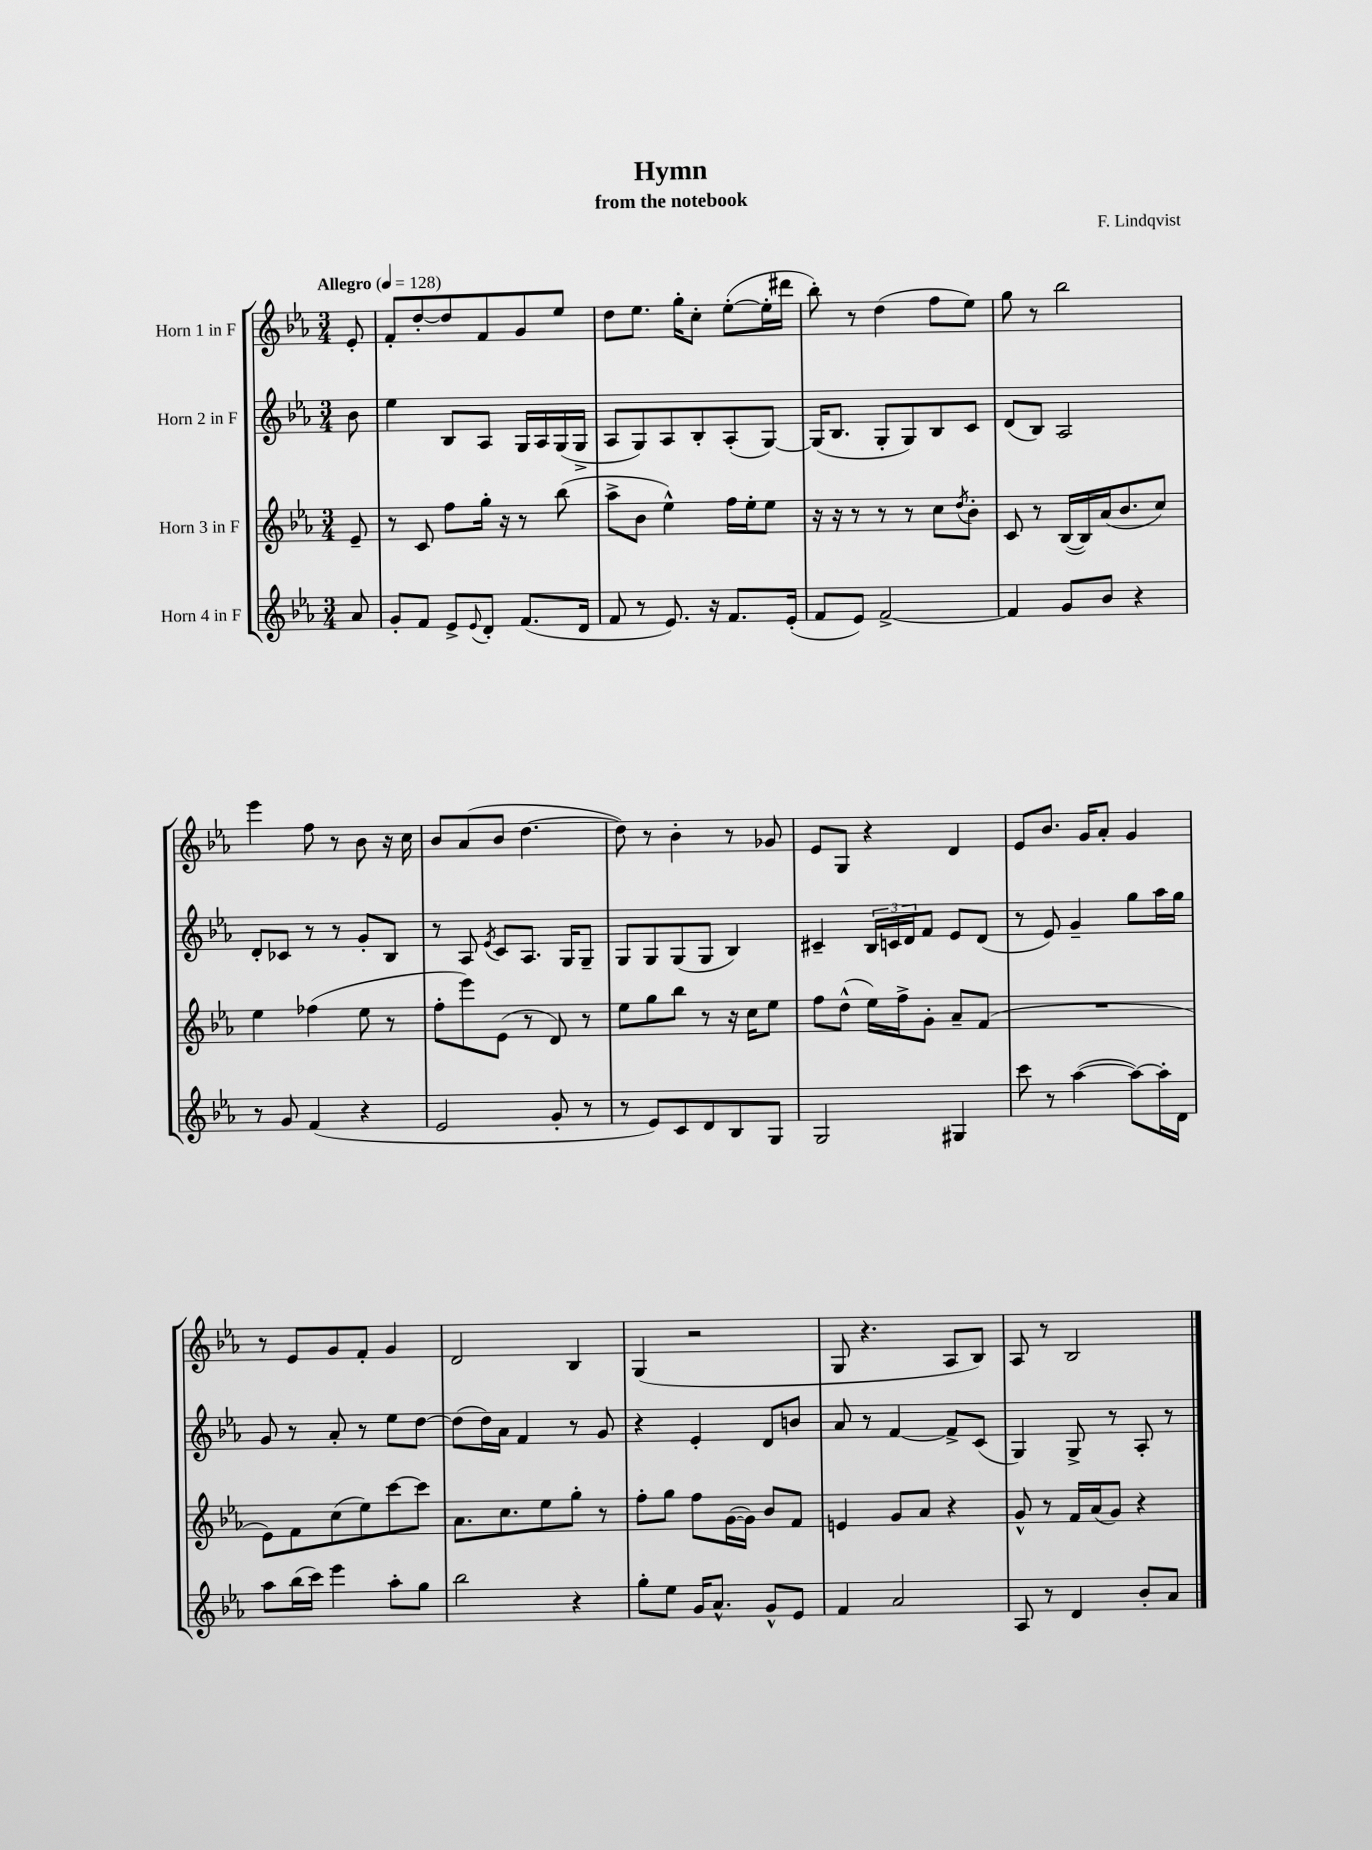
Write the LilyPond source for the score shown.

\header { title = "Hymn" composer = "F. Lindqvist" subtitle = "from the notebook" }
<<
\new StaffGroup <<
\new Staff = "s0" \with { instrumentName = "Horn 1 in F" } {
    \clef treble \key ees \major \numericTimeSignature \time 3/4 \partial 8 \tempo "Allegro" 4 = 128
    ees'8-. |
    f'8-. d''8~-. d''8 f'8 g'8 ees''8 |
    d''8 ees''8. g''16-. c''8-. ees''8~-.( ees''16-. dis'''16 |
    bes''8-.) r8 d''4( f''8 ees''8) |
    g''8 r8 bes''2 |
    ees'''4 f''8 r8 bes'8 r16 c''16 |
    bes'8 aes'8( bes'8 d''4.~ |
    d''8) r8 bes'4-. r8 ges'8 |
    ees'8 g8 r4 d'4 |
    ees'8 bes'8. g'16 aes'8-. g'4 |
    r8 ees'8 g'8 f'8-. g'4 |
    d'2 bes4 |
    g4( r2 |
    g8 r4. aes8 bes8) |
    aes8 r8 bes2 \bar "|." |
}
\new Staff = "s1" \with { instrumentName = "Horn 2 in F" } {
    \clef treble \key ees \major \numericTimeSignature \time 3/4 \partial 8
    bes'8 |
    ees''4 bes8 aes8 g16 aes16 g16( g16-> |
    aes8 g8) aes8 bes8-. aes8-.( g8~) |
    g16( bes8. g8-. g8) bes8 c'8 |
    d'8( bes8) aes2 |
    d'8-. ces'8 r8 r8 g'8-. bes8 |
    r8 aes8 \acciaccatura { ees'8 } c'8 aes8. g16 g8-- |
    g8 g8 g8( g8 bes4) |
    cis'4-- \tuplet 3/2 { bes16 c'16 d'16 } f'8 ees'8 d'8( |
    r8 ees'8) g'4-- g''8 aes''16 g''16 |
    g'8 r8 aes'8-. r8 ees''8 d''8~ |
    d''8( d''16) aes'16 f'4 r8 g'8 |
    r4 ees'4-. d'8 b'8 |
    aes'8 r8 f'4~ f'8-> c'8( |
    g4) g8-> r8 aes8-. r8 \bar "|." |
}
\new Staff = "s2" \with { instrumentName = "Horn 3 in F" } {
    \clef treble \key ees \major \numericTimeSignature \time 3/4 \partial 8
    ees'8-- |
    r8 c'8 f''8 g''16-. r16 r8 bes''8( |
    aes''8-> bes'8 ees''4-^) f''16 ees''16-. ees''8 |
    r16 r16 r8 r8 r8 c''8 \acciaccatura { d''8 } bes'8-. |
    c'8 r8 bes16~( bes16) aes'16( bes'8. c''8) |
    ees''4 fes''4( ees''8 r8 |
    f''8-. ees'''8) ees'8( r8 d'8) r8 |
    ees''8 g''8 bes''8 r8 r16 c''16 ees''8 |
    f''8 d''8-^( ees''16) f''16-> g'8-. aes'8-- f'8( |
    R2. |
    ees'8) f'8 c''8( ees''8) c'''8~ c'''8 |
    aes'8. c''8. ees''8 g''8-. r8 |
    f''8-. g''8 f''8 g'16~( g'16) bes'8 f'8 |
    e'4 g'8 aes'8 r4 |
    g'8-^ r8 f'16 aes'16( g'8) r4 \bar "|." |
}
\new Staff = "s3" \with { instrumentName = "Horn 4 in F" } {
    \clef treble \key ees \major \numericTimeSignature \time 3/4 \partial 8
    aes'8 |
    g'8-. f'8 ees'8-> \appoggiatura { ees'8 } d'8-. f'8.( d'16 |
    f'8 r8 ees'8.) r16 f'8. ees'16-.( |
    f'8 ees'8) f'2~-> |
    f'4 g'8 bes'8 r4 |
    r8 g'8 f'4( r4 |
    ees'2 g'8-. r8 |
    r8 ees'8) c'8 d'8 bes8 g8 |
    g2 gis4 |
    c'''8 r8 aes''4~( aes''8~) aes''16-. d'16 |
    aes''8 bes''16( c'''16) ees'''4 aes''8-. g''8 |
    bes''2 r4 |
    g''8-. ees''8 g'16 aes'8.-^ g'8-^ ees'8 |
    f'4 aes'2 |
    aes8 r8 d'4 bes'8-. aes'8 \bar "|." |
}
>>
>>
\layout { \context { \Score \remove "Bar_number_engraver" } }
